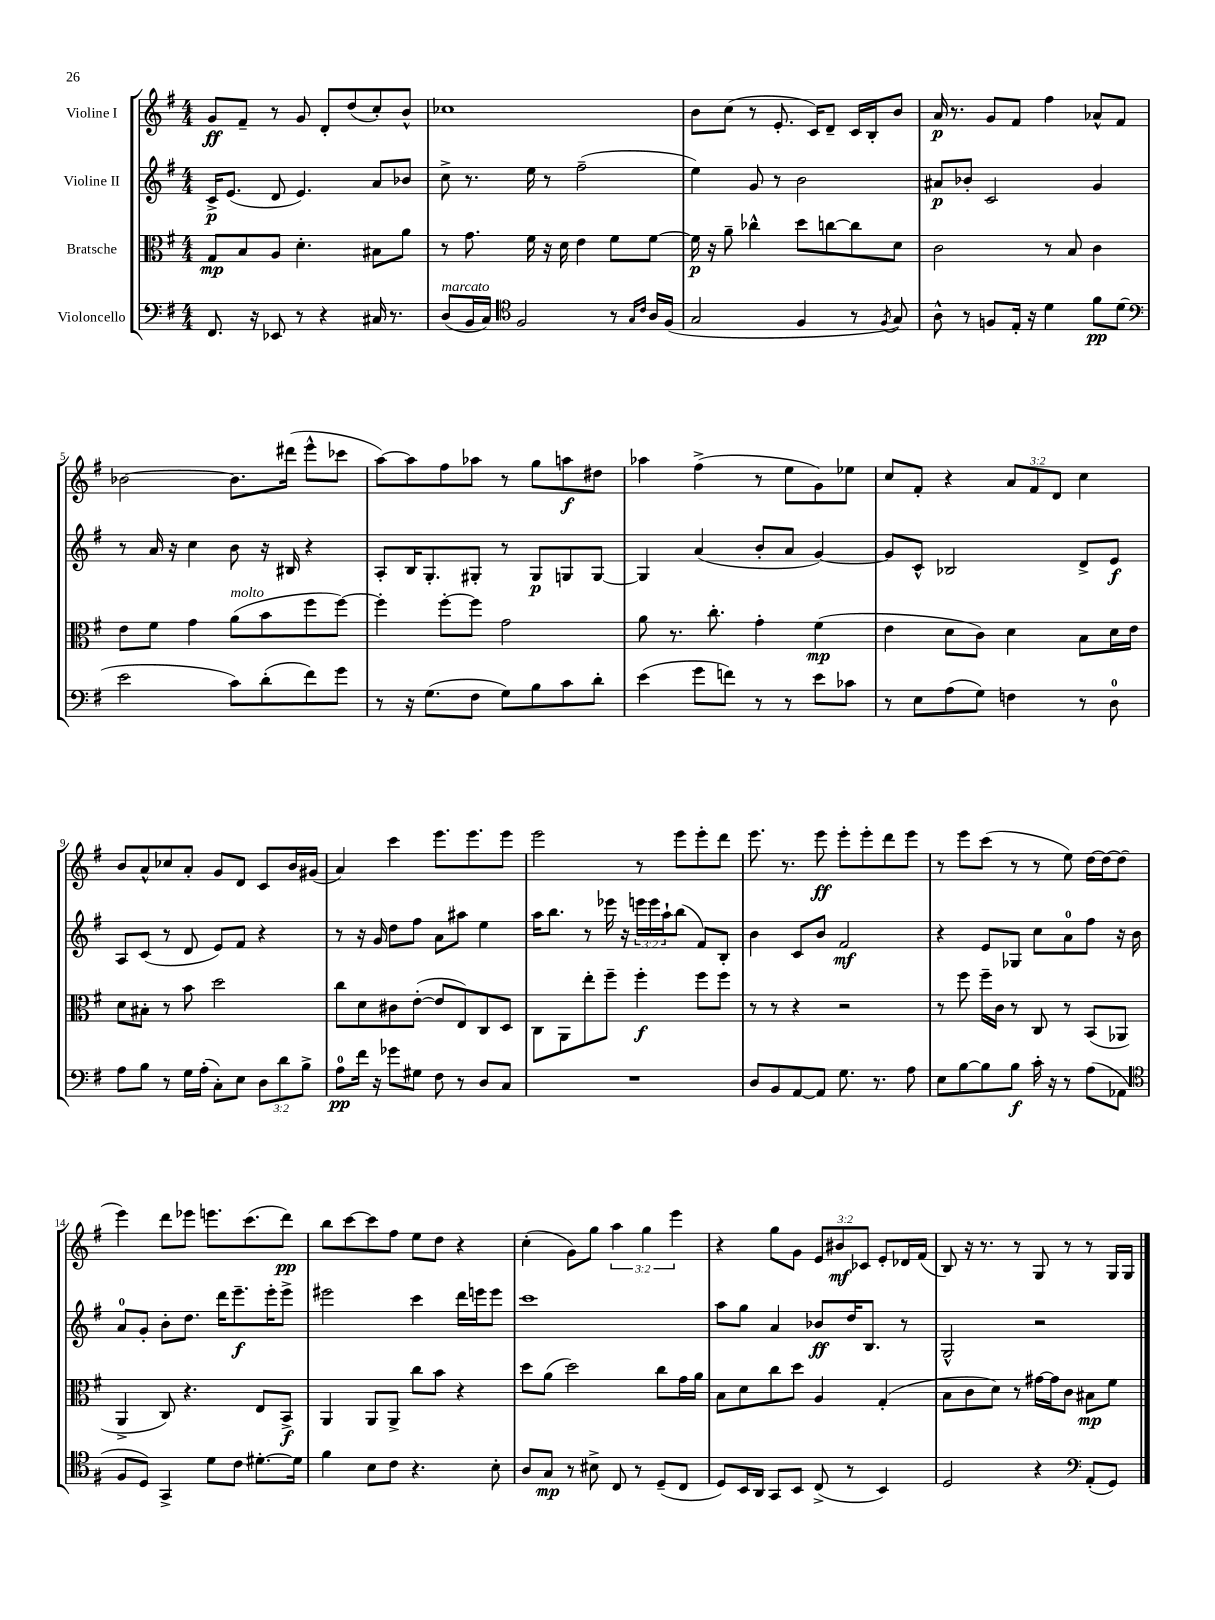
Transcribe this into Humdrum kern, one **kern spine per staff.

**kern	**kern	**kern	**kern
*staff4	*staff3	*staff2	*staff1
*clefF4	*clefC3	*clefG2	*clefG2
*k[f#]	*k[f#]	*k[f#]	*k[f#]
*M4/4	*M4/4	*M4/4	*M4/4
8.FF#/	8G/L	16c^/LK	8g/L
.	.	(8.e/J	.
.	8B/	.	8f#~/J
16r	.	.	.
8EE-/	8A/J	8d/	8r
8r	4.d'\	4.e/)	8g/
4r	.	.	8d'/L
.	.	.	(8dd/
16C#/	8B#\L	8a/L	8cc'/)
8.r	.	.	.
.	8a\J	8b-/J	8b^^/J
=	=	=	=
(8D/L	8r	8cc^\	1cc-
16BB/L	8.g\	8.r	.
16C/JJ)	.	.	.
*clefC4	*	*	*
2F#/	.	.	.
.	16f#\	16ee\	.
.	16r	8r	.
.	16d\	.	.
.	4e\	(2ff#~\	.
8r	8f#\L	.	.
16qqG/LL	.	.	.
16qqc/JJ	.	.	.
16A/LL	[8f#\J	.	.
(16F#/JJ	.	.	.
=	=	=	=
2G/	16f#\]	4ee\)	8b\L
.	16r	.	.
.	8a~\	.	(8cc\J
.	4cc-^^\	8g/	8r
.	.	8r	8.e'/
4F#/	8dd\L	2b\	.
.	.	.	16c/LK)
.	[8cc\	.	8d~/J
8r	8cc\]	.	16c/LL
.	.	.	16B'/J
8qF#/	.	.	.
8G/)	8d\J	.	8b/J
=	=	=	=
8A^^\	2c\	8a#/L	16a/
.	.	.	8.r
8r	.	8b-'/J	.
8F/L	.	2c/	8g/L
16E'/Jk	.	.	8f#/J
16r	.	.	.
4d\	8r	.	4ff#\
.	8B/	.	.
8f#\L	4c\	4g/	8a-^^/L
(8d\J	.	.	8f#/J
=	=	=	=
*clefF4	*	*	*
2e\	8e\L	8r	[2b-\
.	8f#\J	16a/	.
.	.	16r	.
.	4g\	4cc\	.
8c\L)	(8a\L	8b\	8.b-\]L
(8d'\	8b\	16r	.
.	.	16B#/	(16ddd#\Jk
8f#\)	8ff#\	4r	8eee^^\L
8g\J	[8ff#\J)	.	8ccc-\J
=	=	=	=
8r	4ff#'\]	8A'/L	[8aa\L)
16r	.	16B/K	8aa\]
(8.G\L	.	8.G'/	.
.	[8ff#'\L	.	8ff#\
8F#\J	8ff#\]J	8G#'/J	8aa-\J
8G\L)	2g\	8r	8r
8B\	.	8G#/L	8gg\L
8c\	.	8G/	8aa\
8d'\J	.	[8G/J	8dd#\J
=	=	=	=
(4e\	8a\	4G/]	4aa-\
.	8.r	.	.
8g\L	.	(4a/	(4ff#^\
.	8.cc'\	.	.
8f\J)	.	.	.
8r	4g'\	8b'/L	8r
8r	.	8a/J	8ee\L
8e\L	(4f#\	[4g/)	8g\)
8c-\J	.	.	8ee-\J
=	=	=	=
8r	4e\	8g/]L	8cc/L
8E\L	.	8c^^/J	8f#'/J
(8A\	8d\L	2B-/	4r
8G\J)	8c\J)	.	.
4F\	4d\	.	12a/L
.	.	.	12f#/
.	.	.	12d/J
8r	8B\L	8d^/L	4cc\
8D\	16d\L	8e/J	.
.	16e\JJ	.	.
=	=	=	=
8A\L	8d\L	8A/L	8b/L
8B\J	8B#'\J	(8c/J	8a^^/
8r	8r	8r	8cc-/
16G\LL	8b\	8d/	8a'/J
(16A'\JJ	.	.	.
8C'\L)	2dd\	8e/L)	8g/L
8E\J	.	8f#/J	8d/J
12D\L	.	4r	8c/L
12d\	.	.	.
.	.	.	16b/L
12B^\J	.	.	.
.	.	.	(16g#/JJ
=	=	=	=
8A\L	8cc\L	8r	4a/)
16f#\Jk	8d\	16r	.
16r	.	16g/	.
8g-\L	8c#\	8dd\L	4ccc\
8G#\J	([8e'\J	8ff#\J	.
8F#\	8e/]L	8a\L	8.eee\L
8r	8E/)	8aa#\J	.
.	.	.	8.eee\
8D/L	8C/	4ee\	.
8C/J	8D/J	.	8eee\J
=	=	=	=
1r	8C\L	16aa\LK	2eee\
.	.	8.bb\J	.
.	8AA\	.	.
.	8ee'\	8r	.
.	8ff#~\J	16eee-\	.
.	.	16r	.
.	4ff#'\	24eee\LL	8r
.	.	24eee\	.
.	.	24aa`\J	.
.	.	(8bb\J	8eee\L
.	8ff#\L	8f#/L)	8eee'\
.	8ff#\J	8B'/J	8ddd\J
=	=	=	=
8D/L	8r	4b\	8.eee\
8BB/	8r	.	.
.	.	.	8.r
[8AA/	4r	8c/L	.
8AA/]J	.	8b/J	8eee\
8.G\	2r	2f#/	8eee'\L
.	.	.	8eee'\
8.r	.	.	.
.	.	.	8ddd\
8A\	.	.	8eee\J
=	=	=	=
8E\L	8r	4r	8r
[8B\	8ff#\	.	8eee\L
8B\]	16ff#~\LL	8e/L	(8ccc\J
.	16c\JJ	.	.
8B\J	8r	8G-/J	8r
16c'\	8C/	8cc\L	8r
16r	.	.	.
8r	8r	8a\	8ee\)
(8A\L	(8BB/L	8ff#\J	[16dd\LL
.	.	.	16dd\_J
8AA-\J	8AA-/J	16r	(8dd\]J
.	.	16b\	.
=	=	=	=
*clefC4	*	*	*
8F#/L	4AA^/	8a/L	4eee\)
8D/J)	.	8g'/J	.
4GG^/	8C/)	8b'\L	8ddd\L
.	4.r	8.dd\J	8eee-\J
8d\L	.	.	8.eee\L
.	.	16ddd\LK	.
8c\J	.	8.eee~\	.
.	.	.	(8.ccc\
[8.d#'\L	8E/L	.	.
.	.	16eee'\K	.
.	8BB^/J	8eee^\J	8ddd\J)
16d#\]Jk	.	.	.
=	=	=	=
4f#\	4AA/	2eee#\	8bb\L
.	.	.	[8ccc\
8B\L	8AA/L	.	8ccc\]
8c\J	8AA^/J	.	8ff#\J
4.r	8cc\L	4ccc\	8ee\L
.	8b\J	.	8dd\J
.	4r	16ddd\LL	4r
.	.	16eee\J	.
8B'\	.	8eee\J	.
=	=	=	=
8A/L	8dd\L	1ccc	(4cc'\
8G/J	(8a\J	.	.
8r	2dd\)	.	8g\L)
8B#^\	.	.	8gg\J
8C/	.	.	6aa\
8r	.	.	.
.	.	.	6gg\
(8D~/L	8cc\L	.	.
.	.	.	6eee\
8C/J	16g\L	.	.
.	16a\JJ	.	.
=	=	=	=
8D/L)	8B\L	8aa\L	4r
16BB/L	8d\	8gg\J	.
16AA/JJ	.	.	.
8GG/L	8cc\	4a/	8gg\L
8BB/J	8dd\J	.	8g\J
(8C^/	4A/	8b-/L	12e/L
.	.	.	12b#/
8r	.	16dd/K	.
.	.	.	12c-/J
.	.	8.B/J	.
4BB/)	(4G'/	.	8e'/L
.	.	8r	16d-/L
.	.	.	(16f#/JJ
=	=	=	=
2D/	8B\L	2G^^/	8B/)
.	8c\	.	16r
.	.	.	8.r
.	8d\J)	.	.
.	8r	.	8r
4r	[16g#\LL	2r	8G/
.	16g#\]J	.	.
.	8c\J	.	8r
*clefF4	*	*	*
(8AA'/L	8B#\L	.	8r
8GG/J)	8f#\J	.	16G/LL
.	.	.	16G/JJ
==	==	==	==
*-	*-	*-	*-
